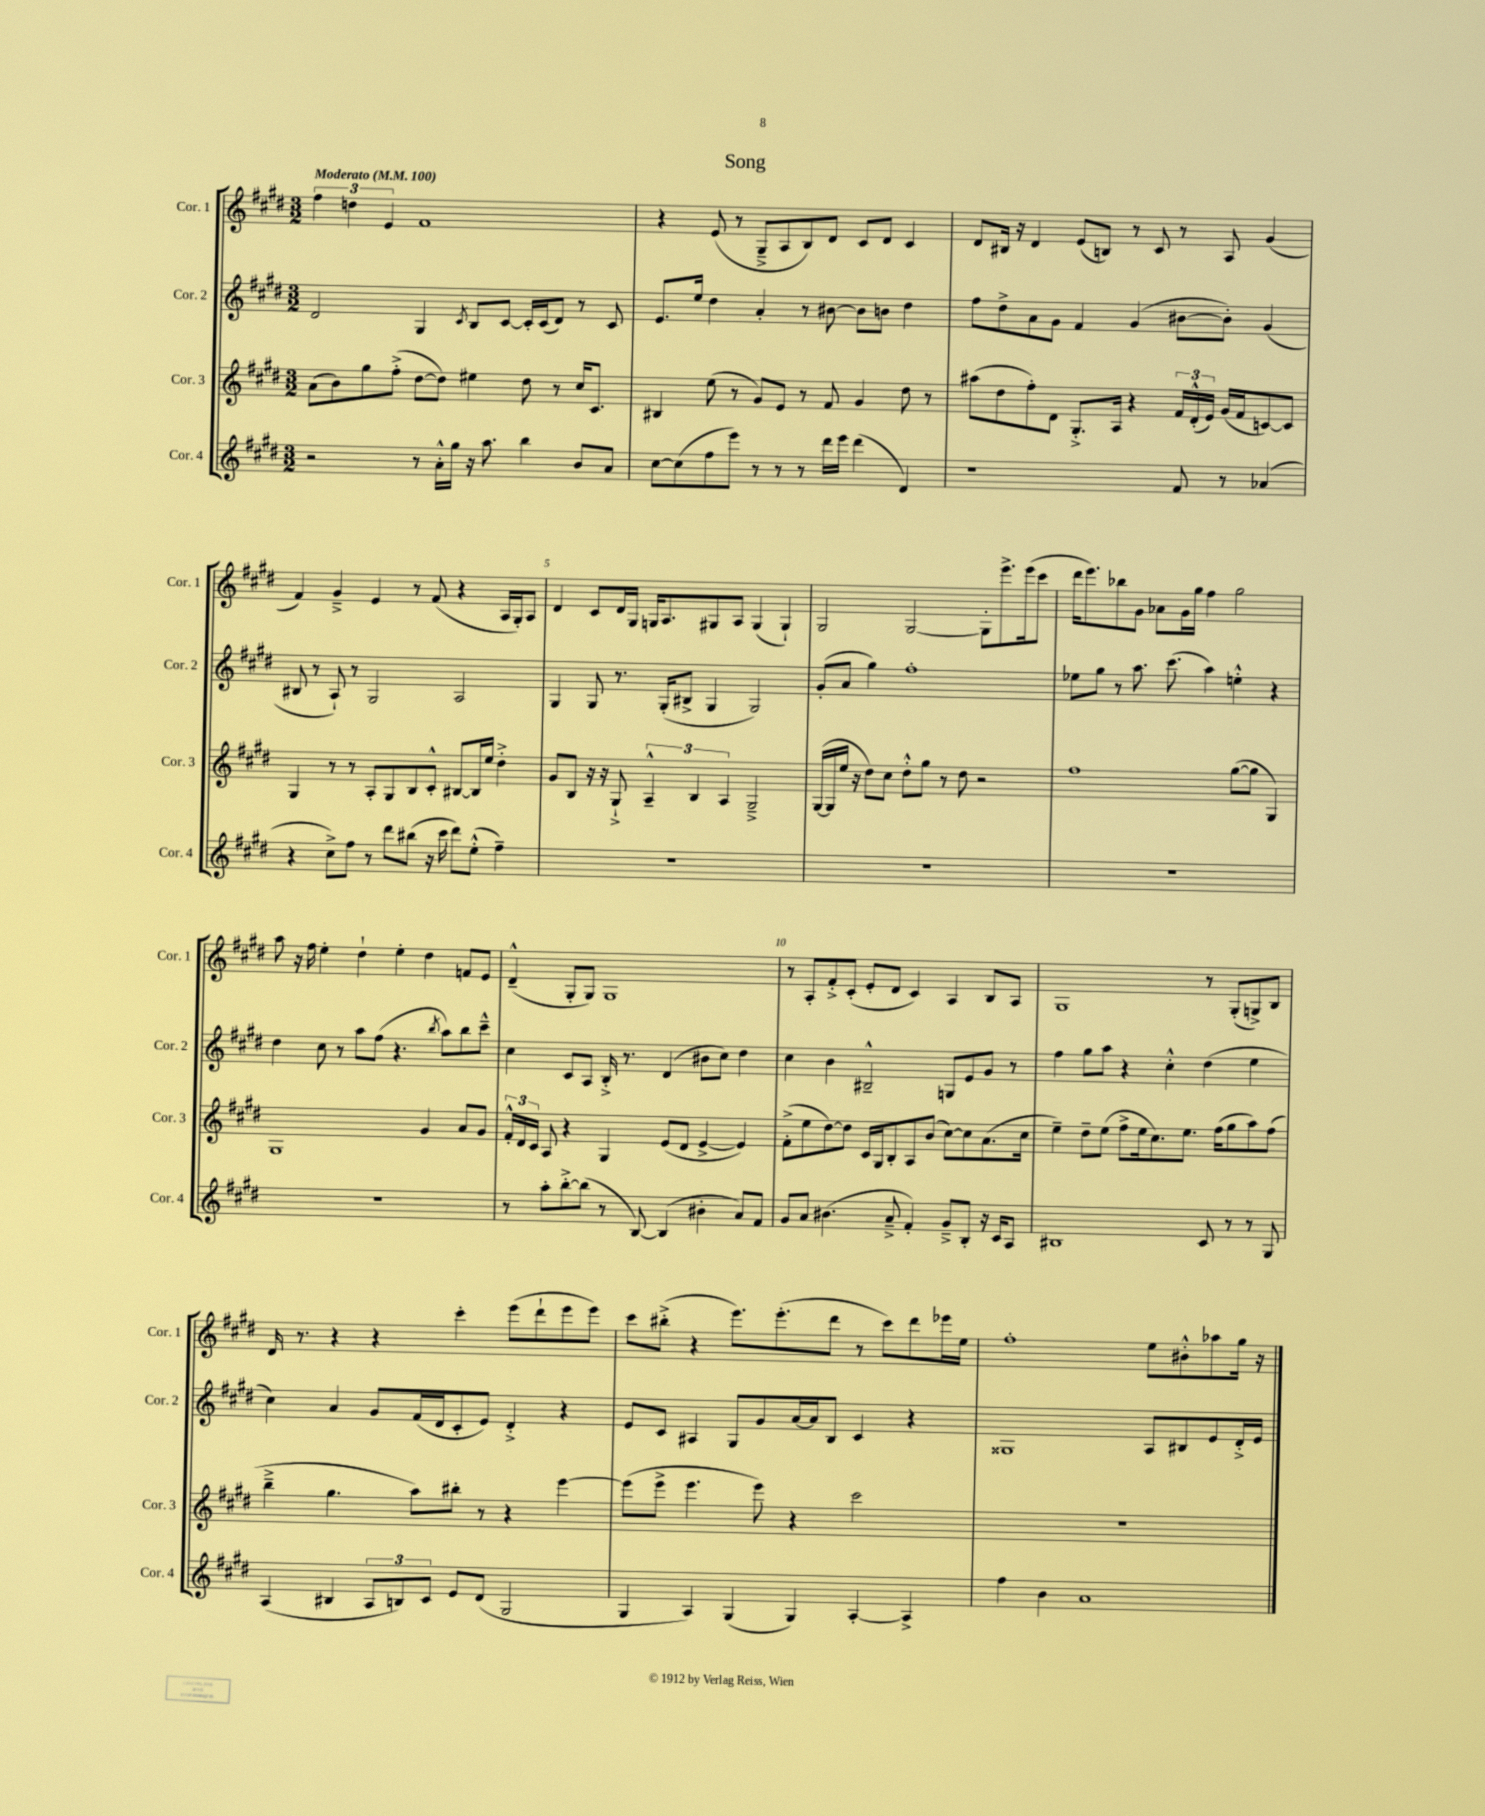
\header { title = "Song" }
<<
\new StaffGroup <<
\new Staff = "s0" \with { instrumentName = "Cor. 1" shortInstrumentName = "Cor. 1" } {
    \clef treble \key e \major \numericTimeSignature \time 3/2 \tempo "Moderato" 4 = 100
    \autoBeamOff \tuplet 3/2 { fis''4 d''4 e'4 } fis'1 |
    r4 e'8( r8 gis8[---> a8 b8) dis'8] cis'8[ dis'8] cis'4 |
    dis'8[ bis16] r16 dis'4 e'8[( b8]) r8 cis'8 r8 a8 gis'4( |
    fis'4) gis'4---> e'4 r8 fis'8( r4 a16[ gis16-.) a8] |
    dis'4 cis'8[ dis'16 gis16] g16[ a8. gis8 a8] gis4( gis4-!) |
    gis2 gis2~ gis8[-. e'''8.-> e'''16( cis'''8] |
    dis'''16[ e'''8.) bes''8 gis'8] aes'8[ gis'16 gis''16] fis''4 gis''2 |
    a''8 r16 fis''16 e''4-. dis''4-! e''4-. dis''4 f'8[ e'8] |
    dis'4---^( gis8[-. gis8]) gis1 |
    r8 a8[-. fis'8-.-> cis'8]-.( e'8[-. dis'8] cis'4) a4 b8[ a8] |
    gis1 r8 gis8[-.( g8->) b8] |
    dis'16 r8. r4 r4 cis'''4-. e'''8[( dis'''8-! e'''8 e'''8]) |
    cis'''8[ bis''8]-.->( r4 e'''8.[) e'''8.-.( dis'''8] r8 cis'''8[) dis'''8 ees'''16 e''16] |
    fis''1-. e''8[ bis'8-.-^ aes''8 gis''16] r16 \bar "|." |
}
\new Staff = "s1" \with { instrumentName = "Cor. 2" shortInstrumentName = "Cor. 2" } {
    \clef treble \key e \major \numericTimeSignature \time 3/2
    \autoBeamOff dis'2 gis4 \acciaccatura { cis'8 } b8[ cis'8]~ cis'16[-. cis'16( dis'8]) r8 cis'8 |
    e'8.[ e''16] dis''4 a'4-. r8 bis'8~ bis'8[ b'8] dis''4 |
    fis''8[ dis''8-> a'8 gis'8] fis'4 gis'4( bis'8[~ bis'8]-.) gis'4( |
    bis8 r8 a8-!) r8 gis2 a2 |
    gis4 gis8 r8. gis16[-.( bis8]-> gis4 gis2) |
    gis'8[-.( a'8] gis''4) fis''1-. |
    ees''8[ gis''8] r8 a''8. cis'''8.( a''4) e''4-.-^ r4 |
    dis''4 cis''8 r8 a''8[ fis''8]( r4. \acciaccatura { b''8 } a''8[) b''8 cis'''8]---^ |
    cis''4 cis'8[ a8] b16-.-> r8. dis'4( bis'8[ cis''8]) dis''4 |
    cis''4 b'4 bis2---^ g8[ e'8 gis'8] r8 |
    fis''4 gis''8[ a''8] r4 cis''4-.-^ dis''4( e''4 |
    cis''4) a'4 gis'8[ fis'16( dis'16 cis'8-. e'8]) dis'4-.-> r4 |
    e'8[ cis'8] ais4 gis8[ gis'8 a'16~ a'16 b8] cis'4 r4 |
    gisis1 a8[ bis8 e'8 dis'16-.-> e'16] \bar "|." |
}
\new Staff = "s2" \with { instrumentName = "Cor. 3" shortInstrumentName = "Cor. 3" } {
    \clef treble \key e \major \numericTimeSignature \time 3/2
    \autoBeamOff a'8[( b'8) gis''8 fis''8]-.->( dis''8[~ dis''8]) eis''4 dis''8 r8 cis''16[ cis'8.] |
    bis4 e''8( r8 gis'8[) e'8] r8 fis'8 gis'4 dis''8 r8 |
    ais''8[( dis''8 fis''8-.) dis'8] gis8.[-.-> a16] r4 \tuplet 3/2 { fis'16[ dis'16-.-^( e'16]) } gis'16[( fis'16 c'8~) c'8] |
    gis4 r8 r8 a8[-. gis8 b8 cis'8]-.-^ bis8[~ bis16 e''16] dis''4-.-> |
    gis'8[ b8] r16 r16 gis8-!-> \tuplet 3/2 { a4---^ b4 a4 } gis2---> |
    gis16[~( gis16 e''16] r16 dis''8[) cis''8] dis''8[-.-^ gis''8] r8 dis''8 r2 |
    fis''1 gis''8[~( gis''8] gis4) |
    gis1 gis'4 a'8[ gis'8] |
    \tuplet 3/2 { fis'16[-.-^ dis'16 cis'16] } a8 r4 gis4 e'8[( dis'8] e'4~-> e'4) |
    fis'8[-.->( e''8 dis''8~) dis''8] cis'16[ gis16 b8-. a8 b'8]( cis''8[~) cis''8 a'8.( cis''16] |
    e''4--) dis''8[-- e''8]( fis''8[-> e''16 cis''8.) e''8.] fis''16[( gis''8 a''8) fis''8]( |
    b''4---> gis''4. a''8[) bis''8]-. r8 r4 e'''4~ |
    e'''8[( e'''8]-> e'''4. e'''8) r4 cis'''2 |
    R1. \bar "|." |
}
\new Staff = "s3" \with { instrumentName = "Cor. 4" shortInstrumentName = "Cor. 4" } {
    \clef treble \key e \major \numericTimeSignature \time 3/2
    \autoBeamOff r2 r8 a'16[-.-^ gis''16] r16 a''8. b''4 b'8[ a'8] |
    cis''8[~ cis''8( fis''8 e'''8]) r8 r8 r8 dis'''16[ e'''16] dis'''4( dis'4) |
    r1 fis'8 r8 aes'4( |
    r4 cis''8[->) fis''8] r8 dis'''8[ bis''8]( r16 cis'''16 dis'''8[) e''8]-.-^( fis''4--) |
    R1. |
    R1. |
    R1. |
    R1. |
    r8 a''8[-. b''8~-.-> b''8]( r8 b8~) b4( bis'4-. a'8[) fis'8] |
    gis'8[ a'8] bis'4.( a'8---> fis'4-.) gis'8[---> b8]-. r16 cis'16[ a8] |
    bis1 cis'8 r8 r8 gis8 |
    a4( bis4 \tuplet 3/2 { a8[ b8) cis'8] } e'8[ dis'8]( gis2 |
    gis4 a4) gis4( gis4) a4~-. a4-> |
    fis''4 b'4 a'1 \bar "|." |
}
>>
>>
\layout { \context { \Score \override BarNumber.break-visibility = ##(#f #t #t) barNumberVisibility = #(every-nth-bar-number-visible 5) } }
